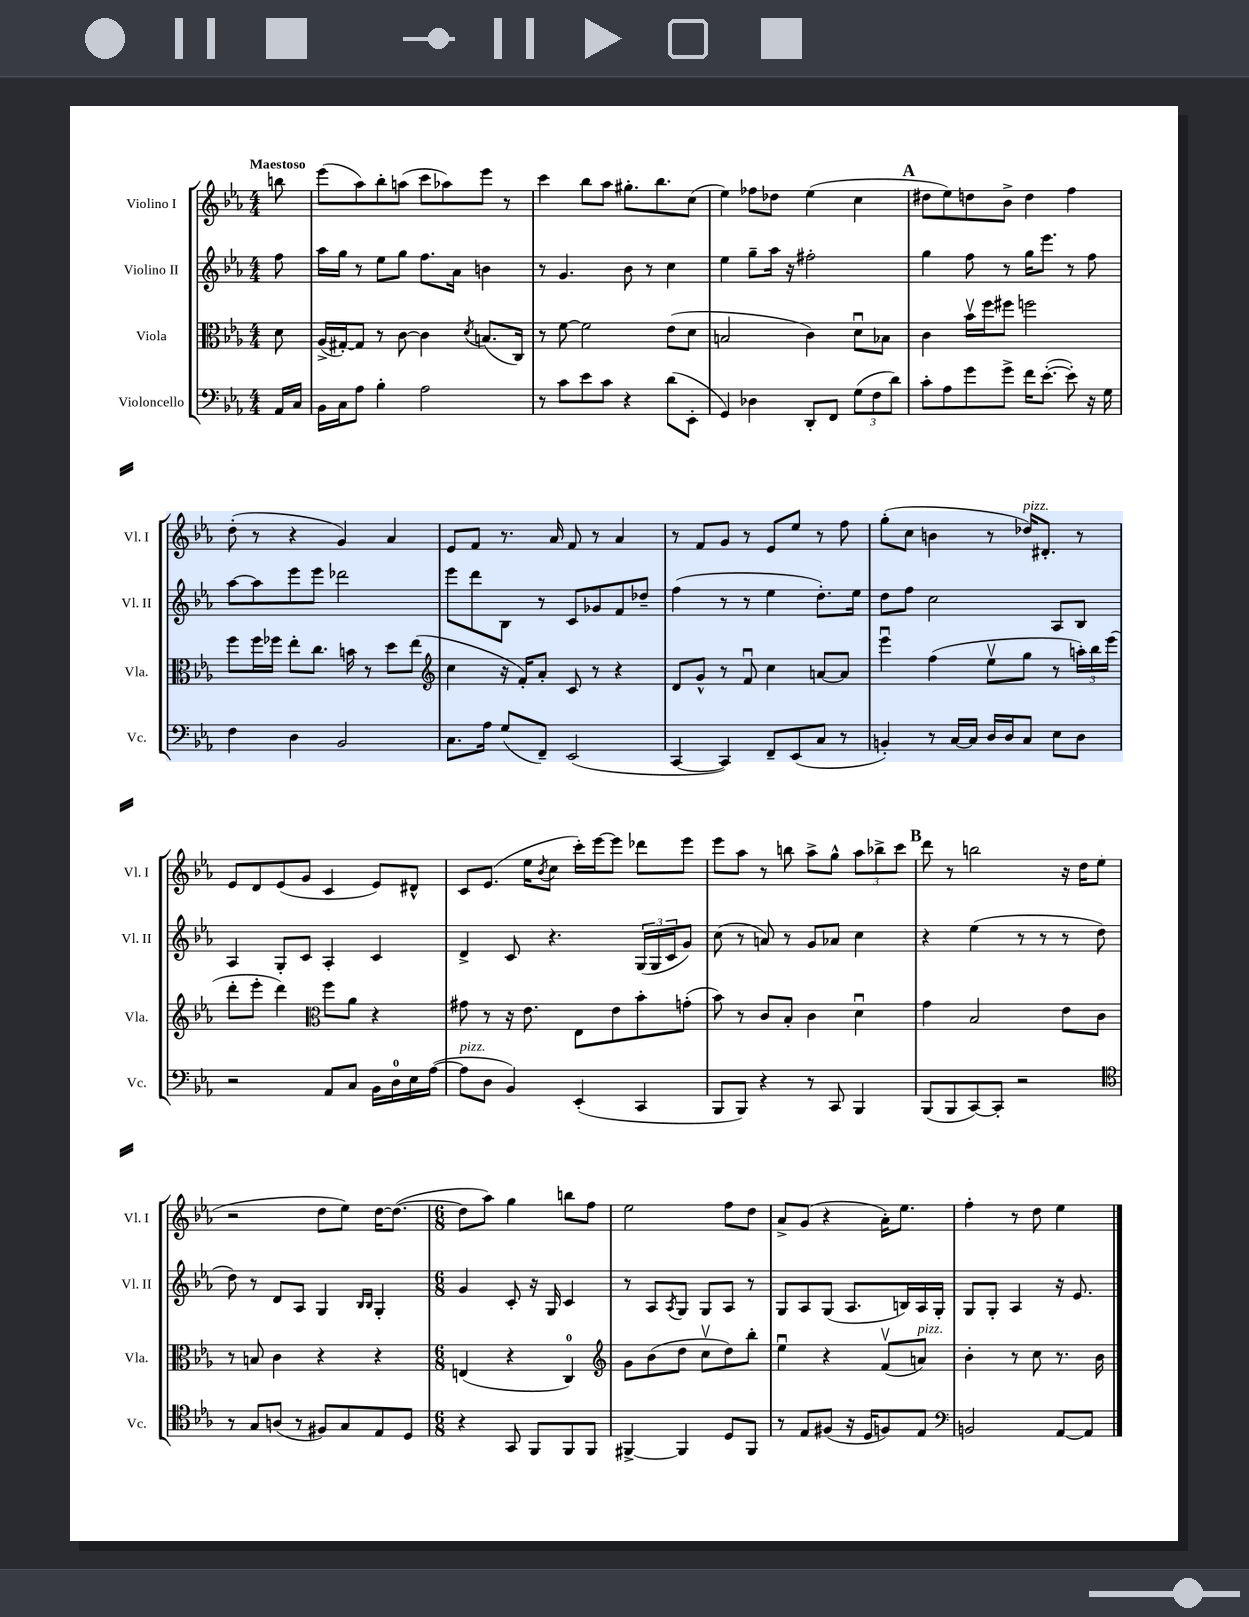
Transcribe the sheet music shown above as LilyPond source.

<<
\new StaffGroup <<
\new Staff = "s0" \with { instrumentName = "Violino I" shortInstrumentName = "Vl. I" } {
    \clef treble \key ees \major \numericTimeSignature \time 4/4 \partial 8 \tempo "Maestoso"
    b''8 |
    ees'''8( aes''8) bes''8-. a''8( c'''8 aes''8) ees'''8 r8 |
    c'''4 bes''8 aes''8 gis''8.-. bes''8. c''8( |
    ees''4) fes''8 des''8 ees''4( c''4 |
    \mark \markup { \bold "A" } dis''8 ees''8) d''8 bes'8-> d''4 f''4 |
    d''8-.( r8 r4 g'4) aes'4 |
    ees'8 f'8 r8. aes'16 f'8 r8 aes'4 |
    r8 f'8 g'8 r8 ees'8 ees''8 r8 f''8 |
    g''8-.( c''8 b'4 r8 des''16^\markup { \italic "pizz." }) dis'8.-. r8 |
    ees'8 d'8 ees'8( g'8 c'4 ees'8) dis'8-^ |
    c'8 ees'8.( ees''16 \acciaccatura { bes'8 } c''8 c'''16-.) ees'''16~ ees'''8 des'''8 ees'''8 |
    ees'''8 aes''8 r8 b''8 aes''8-> g''8-^ \tuplet 3/2 { aes''8 bes''8-> c'''8 } |
    \mark \markup { \bold "B" } d'''8 r8 b''2 r16 d''16 ees''8( |
    r2 d''8 ees''8) d''16~ d''8.~( |
    \numericTimeSignature \time 6/8 d''8 aes''8) g''4 b''8 f''8 |
    ees''2 f''8 d''8 |
    aes'8-> g'8( r4 aes'16-.) ees''8. |
    f''4-. r8 d''8 ees''4 \bar "|." |
}
\new Staff = "s1" \with { instrumentName = "Violino II" shortInstrumentName = "Vl. II" } {
    \clef treble \key ees \major \numericTimeSignature \time 4/4 \partial 8
    f''8 |
    aes''16 g''16 r8 ees''8 g''8 f''8. aes'16 b'4 |
    r8 g'4. bes'8 r8 c''4 |
    ees''4 g''8-- aes''16 r16 fis''2-. |
    \mark \markup { \bold "A" } g''4 f''8 r8 g''16 ees'''8. r8 f''8 |
    aes''8~ aes''8 ees'''8 ees'''8 des'''2 |
    ees'''8 d'''8 bes8 r8 c'8 ges'8 f'8 des''8-- |
    f''4( r8 r8 ees''4 d''8.-.) ees''16 |
    d''8 f''8 c''2 aes8 bes8 |
    aes4 g8-. c'8 aes4-. c'4 |
    d'4-> c'8 r4. \tuplet 3/2 { g16( g16 c'16 } g'8) |
    c''8( r8 a'8) r8 g'8 aes'8 c''4 |
    \mark \markup { \bold "B" } r4 ees''4( r8 r8 r8 d''8 |
    d''8) r8 d'8 aes8 g4 \grace { bes16 bes16 } g4-. |
    \numericTimeSignature \time 6/8 g'4 c'8-. r16 g16 c'4 |
    r8 aes8 \acciaccatura { aes8 } g8 g8 aes8 r8 |
    g8 aes8 g8( aes8. b16) aes16 g16-. |
    g8 g8-. aes4 r16 ees'8. \bar "|." |
}
\new Staff = "s2" \with { instrumentName = "Viola" shortInstrumentName = "Vla." } {
    \clef alto \key ees \major \numericTimeSignature \time 4/4 \partial 8
    d'8 |
    aes16->( gis16~-.) gis8 r8 c'8~ c'4 \acciaccatura { d'8 } b8.( c16) |
    r8 f'8~ f'2 ees'8( d'8 |
    b2 c'4) d'8\downbow bes8 |
    \mark \markup { \bold "A" } c'4 bes'16\upbow f''16 fis''8 f''2 |
    f''8 f''16 fes''16 ees''8-. c''8. b'16 r8 d''8 ees''8( |
    \clef treble c''4 r16 f'16-.) aes'8-. c'8 r8 r4 |
    d'8 g'8-^ r8 f'8\downbow c''4 a'8~ a'8 |
    ees'''4\downbow f''4( ees''8\upbow g''8 r8 \tuplet 3/2 { a''16-.) bes''16 ees'''16( } |
    d'''8-. ees'''8-. d'''4) \clef alto f''8 aes'8 r4 |
    gis'8 r8 r16 ees'8. ees8 ees'8 bes'8-. g'8-.( |
    bes'8) r8 c'8 bes8-. c'4 d'4\downbow |
    \mark \markup { \bold "B" } g'4 bes2 ees'8 c'8 |
    r8 b8 c'4 r4 r4 |
    \numericTimeSignature \time 6/8 e4( r4 c4-0) |
    \clef treble g'8 bes'8( d''8 c''8\upbow d''8) bes''8-. |
    ees''4\downbow r4 f'8\upbow( a'8^\markup { \italic "pizz." }) |
    bes'4-. r8 c''8 r8. bes'16 \bar "|." |
}
\new Staff = "s3" \with { instrumentName = "Violoncello" shortInstrumentName = "Vc." } {
    \clef bass \key ees \major \numericTimeSignature \time 4/4 \partial 8
    aes,16 c16 |
    bes,16 c16 aes8 bes4-. aes2 |
    r8 c'8 ees'8 c'8 r4 d'8( ees,8-. |
    g,4) des4 d,8-. f,8 \tuplet 3/2 { g8( f8 d'8) } |
    \mark \markup { \bold "A" } c'8-. aes8 g'8 g'8-> f'16 ees'8.~-.( ees'8-.) r16 g16 |
    f4 d4 bes,2 |
    c8. aes16 g8( f,8--) ees,2( |
    c,4~ c,4) f,8-- ees,8( c8 r8 |
    b,4-.) r8 c16~ c16 d16 d16 c8 ees8 d8 |
    r2 aes,8 c8 bes,16 d16-0 ees16 aes16~( |
    aes8^\markup { \italic "pizz." } d8 bes,4) ees,4-.( c,4 |
    bes,,8 bes,,8) r4 r8 c,8 bes,,4 |
    \mark \markup { \bold "B" } bes,,8( bes,,8 c,8~) c,8-. r2 |
    \clef tenor r8 g8 a8( r8 fis8) g8 ees8 d8 |
    \numericTimeSignature \time 6/8 r4 g,8 f,8 f,8 f,8 |
    fis,4~-> fis,4 d8 fis,8 |
    r8 ees8 fis8( r16 d16 f8) ees8 |
    \clef bass b,2 aes,8~ aes,8 \bar "|." |
}
>>
>>
\layout { \context { \Score \remove "Bar_number_engraver" } }
